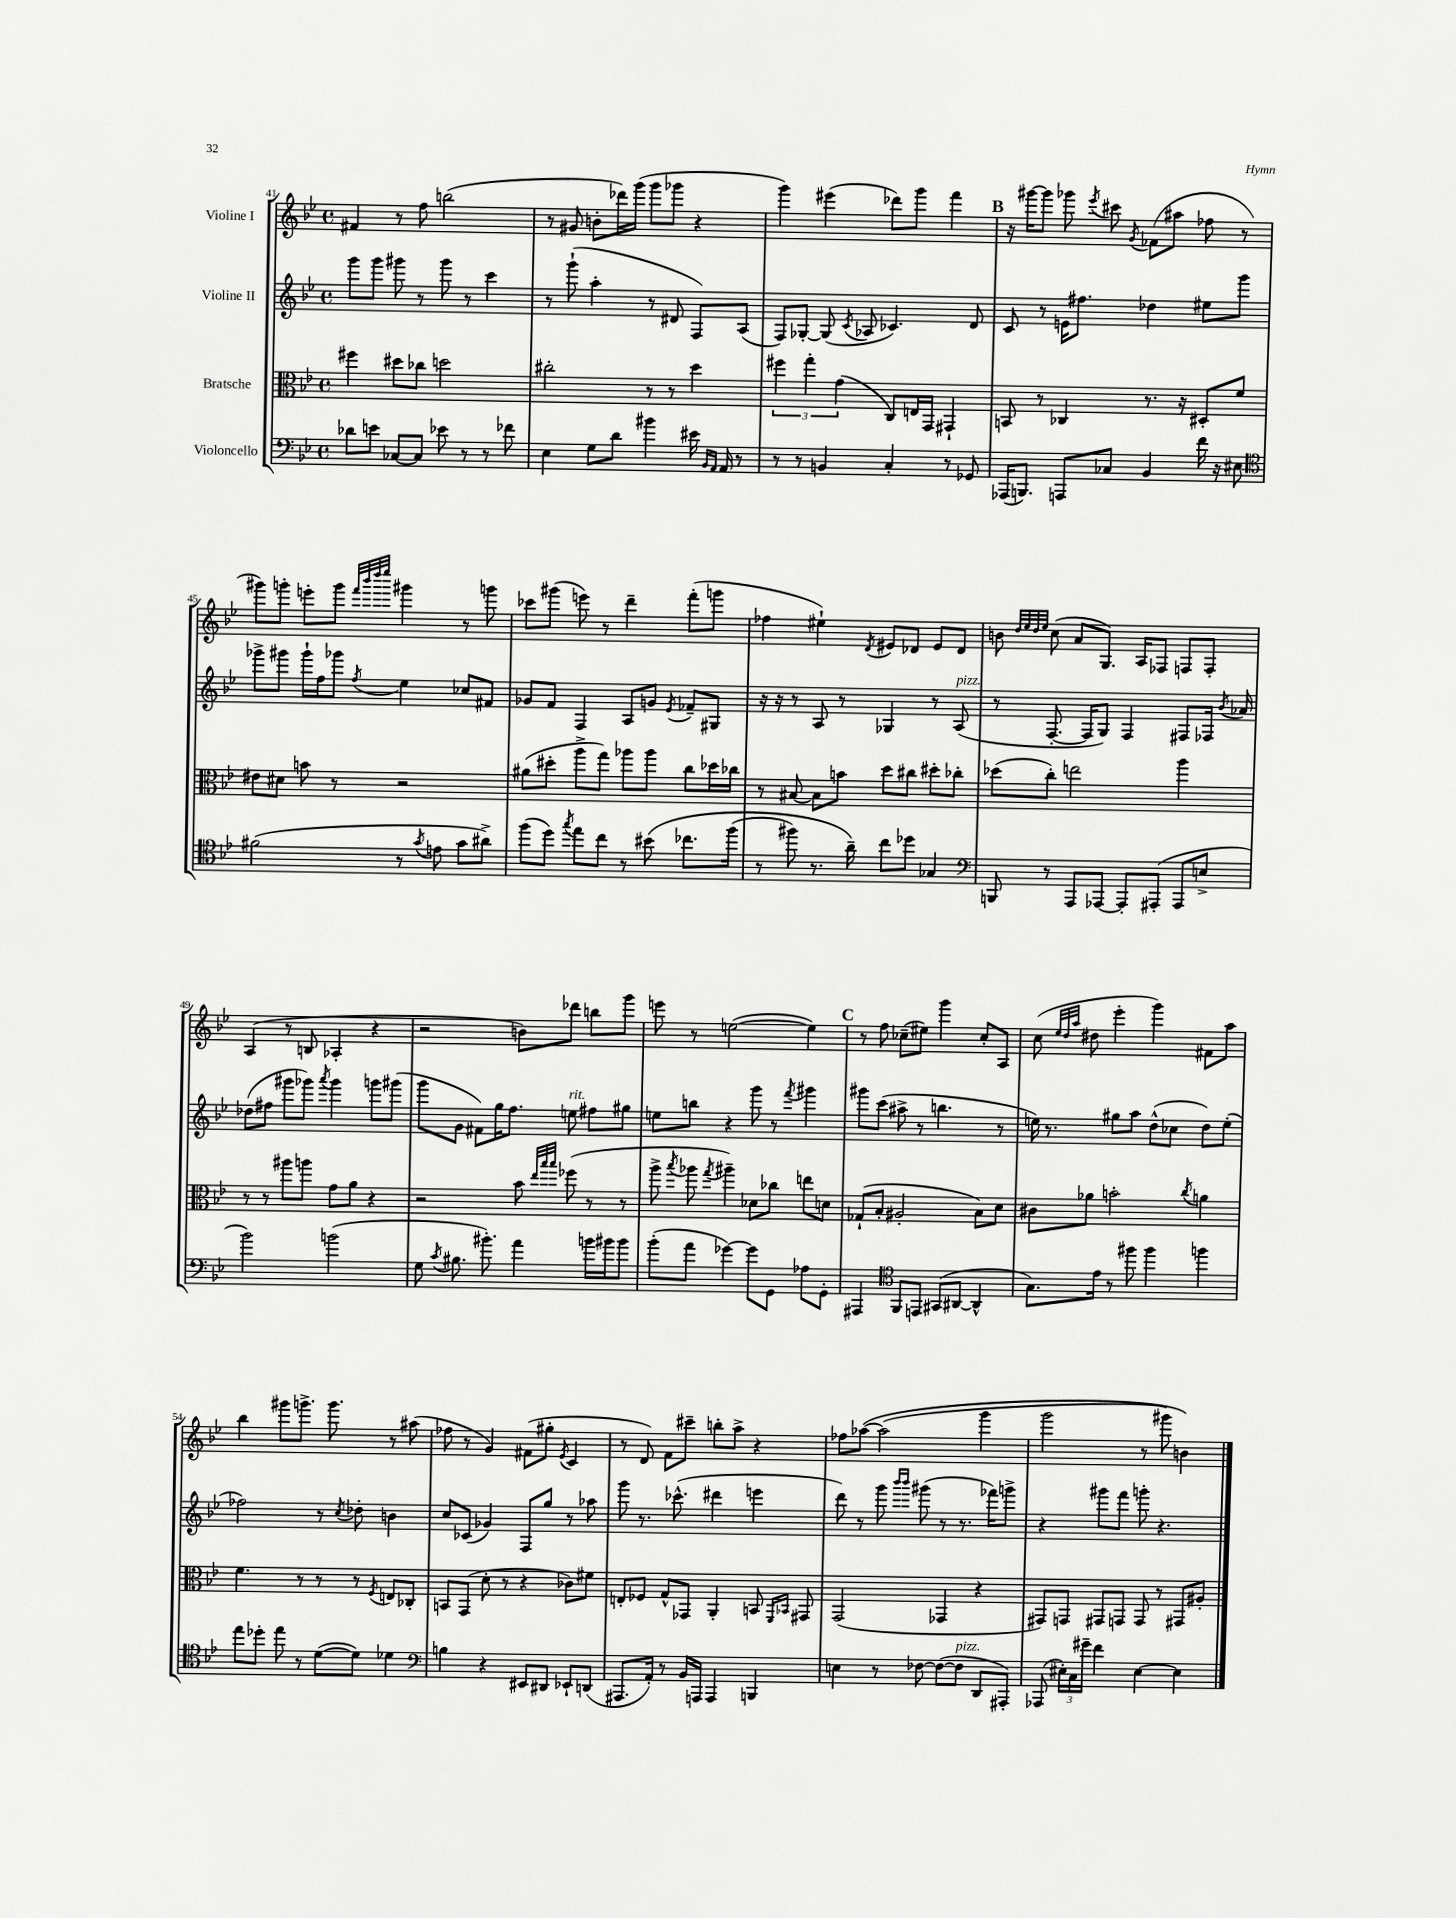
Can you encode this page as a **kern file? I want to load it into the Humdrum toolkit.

**kern	**kern	**kern	**kern
*part4	*part3	*part2	*part1
*staff4	*staff3	*staff2	*staff1
*I"Violoncello	*I"Bratsche	*I"Violine II	*I"Violine I
*clefF4	*clefC3	*clefG2	*clefG2
*k[b-e-]	*k[b-e-]	*k[b-e-]	*k[b-e-]
*M4/4	*M4/4	*M4/4	*M4/4
*met(c)	*met(c)	*met(c)	*met(c)
=41	=41	=41	=41
8d-X\L	4ff#X\	8ggg\L	4f#X/
8en\J	.	8ggg\J	.
[8C-X/L	8dd#X\L	8ggg#X\	8r
8C-/J]	8cc-X\J	8r	8ff\
8e-X\	2ddn\	8ggg#\	(2bbn\
8r	.	8r	.
8r	.	4ccc\	.
8f-X\	.	.	.
=42	=42	=42	=42
4E-\	2cc#X'\	8r	8r
.	.	(8ggg`\	8g#X/
8G\L	.	4aa'\	8bn'\L
8d\J	.	.	16ddd-X\L)
.	.	.	(16ggg\JJ
4b#X\	8r	8r	8ggg\L
.	8r	8d#X/	8ggg-X\J
16e#X\	4dd\	8F/L)	4r
16qqBB-/LL	.	.	.
16qqAA/JJ	.	.	.
16AA/	.	.	.
8r	.	(8A/J	.
=43	=43	=43	=43
8r	6ff#X\	8F/L)	4ggg\)
8r	.	[8G-X'/J	.
.	6gg'\	.	.
4BBn/	.	(8G-/]	(4eee#X\
.	(6g\	.	.
.	.	8qc/	.
.	.	8A-X/	.
4C'/	8C/L)	4.c-X/)	8ddd-X\L)
.	16En/L	.	8ggg\J
.	16GG/JJ	.	.
8r	4GG#X`/	.	4fff\
8GG-X/	.	8d/	.
!!LO:REH:place=s1:t=B
=44	=44	=44	=44
(16AAA-X/KL	8BBn/	8c/	16r
8.BBBn/J)	.	.	[16ggg#X\KL
.	8r	8r	8ggg#\J]
8AAAn/L	4C-X/	16en\KL	8ggg-X\
.	.	8.ff#X\J	.
.	.	.	8qeee-/
8C-X/J	.	.	8ccc#X\
.	.	.	8qg/
4BB-/	8.r	4dd-X\	(8f-X\L
.	.	.	8aa#X\J
.	16r	.	.
16f\	8D#X'/L	8ee#X\L	8ff-X\
16r	.	.	.
8E#X\	8f/J	8ggg\J	8r
!!LO:LB:g=z
=45	=45	=45	=45
*clefC4	*	*	*
(2f#X\	8e#X\L	8ggg-X^\L	8ggg#X\L)
.	8d#X\J	8ggg#X\J	8gggn'\J
.	8bn\	16ggg#`\LL	8eeen'\L
.	.	16ff\J	.
.	8r	8ggg-X\J	8ggg\J
.	.	.	32qqfff/LLL
.	.	.	32qqbbb-/
.	.	.	32qqdddd/
.	.	8qff/	32qqeeee-/JJJ
8r	2r	4ee-\	4ggg#X\
8qg/	.	.	.
8en\	.	.	.
8g\L	.	8cc-X/L	8r
8a#X^\J)	.	8f#X/J	8gggn\
=46	=46	=46	=46
(8ff\L	(8a#X\L	8g-X/L	8ccc-X\L
8dd\J)	8dd#X'\J	8f/J	(8ggg#X\J
8qgg/	.	.	.
8ee-\L	8aa^\L	4F/	8eeen\)
8cc\J	8gg\J)	.	8r
8r	8aa-X\L	8A/L	4ddd~\
(8b#X\	8aa-\J	8gn/J	.
.	.	8qe-/	.
8.cc-X\L	8cc\L	8f-X~/L	(8fff'\L
.	16dd-X\L	8G#X/J	8gggn\J
(16ff\Jk	16cc-X\JJ	.	.
=47	=47	=47	=47
8r	8r	16r	4ff-X\
.	.	16r	.
8ff#X\)	[8B#X/	8r	.
8.r	8B#\L]	8A/	4ee#X`\)
.	8bn\J	8r	.
16a~\)	.	.	.
.	.	.	8qd/
8cc\L	8dd\L	4G-X/	8e#X/L
8dd-X\J	8cc#X\J	.	8d-X/J
4G-X/	8dd#X'\L	8r	8e#/L
!	!	!LO:TX:a:i:t=pizz.	!
.	8cc-X'\J	(8A/	8d-/J
=48	=48	=48	=48
*clefF4	*	*	*
8BBBn/	(8dd-X\L	8r	8bn\
.	.	.	32qqdd/LLL
.	.	.	32qqee-/
.	.	.	32qqdd/
.	.	.	32qqee-/JJJ
8r	8cc'\J)	[8.F'/	(8cc\
8AAA/L	2een\	.	8a/L
.	.	16F/KL]	.
[8AAA-X/J	.	8G/J)	8.G/J)
8AAA-'/L]	.	4F/	.
.	.	.	16A/KL
(8AAA#X'/J	.	.	8F-X/J
8AAA#/L	4aa\	8F#X/L	8Fn/L
8En^/J	.	16F-X/Jk	8F'/J
.	.	8qb-/	.
.	.	16a-X/	.
!!LO:LB:g=z
=49	=49	=49	=49
2b-\)	8r	(8dd-X\L	(4A/
.	8r	8ff#X\J	.
.	8aa#X\L	8ggg#X\L	8r
.	8aan\J	8ggg-X\J)	8Bn/
.	.	8qaaa/	.
(2bn\	8g\L	4ggg-\	4A-X'/
.	8a\J	.	.
.	4r	8gggn\L	4r
.	.	(8ggg#X\J	.
=50	=50	=50	=50
8G\	2r	8ggg\L	2r
8qc/	.	.	.
8.B#X\	.	8g\J	.
.	.	8f#X\L)	.
8.b#X'\)	.	.	.
.	.	16gg\K	.
.	.	8.ff\J	.
4a\	8b-\	.	8bn\L)
.	32qqee-/LLL	.	.
.	32qqbb-/	.	.
.	32qqbb-/JJJ	.	.
!	!	!LO:TX:a:i:t=rit.	!
.	(8ff-X\	8een\	8ddd-X\J
16bn\LL	8r	8ff#X\L	8bbn\L
16b#X\J	.	.	.
8b#\J	8r	8gg#X\J	8ggg\J
=51	=51	=51	=51
(8b-'\L	8aa^\	8een\L	8eeen\
.	8qbb-/	.	.
8a\J	8aa-X\	8bbn\J	8r
.	8qgg/	.	.
[4g-X\)	4aa#X~\)	4r	([2een\
8g-\L]	8d-X\L	8ggg\	.
8GG\J	8cc-X\J	8r	.
.	.	8qfff/	.
8A-X\L	8een\L	4ggg#X\	4ee\])
8GG'\J	8dn\J	.	.
!!LO:REH:place=s1:t=C
=52	=52	=52	=52
4AAA#X/	(8G-X`/L	8ggg#X\L	8r
.	8B-'/J	(8ccc\J	8ff\
*clefC4	*	*	*
8FF/L	2A#X'/	8aa#X^\	(8cc-X~\L
8EEn/J	.	8r	8ee#X\J)
(8GG#X/L	.	4.bbn\	4ggg\
[8AA#X/J	.	.	.
4AA#^^/]	8B-\L)	.	8cc-'/L
.	8d\J	8r	8A/J
=53	=53	=53	=53
8.G\L)	8c#X\L	16een\)	(8cc\
.	.	8.r	.
.	.	.	32qqee-/LLL
.	.	.	32qqdd/
.	.	.	32qqaa/JJJ
.	8a-X\J	.	8dd#X\
16e-\Jk	.	.	.
8r	2bn'\	8gg#X\L	4eee-'\
8ff#X\	.	8aa\J	.
4ff#\	.	(8dd^^\L	4ggg\)
.	.	8cc-X\J	.
.	8qcc/	.	.
4ffn\	4an\	8dd\L)	8f#X\L
.	.	(8ee'\J	8aa\J
!!LO:LB:g=z
=54	=54	=54	=54
8ee-\L	4.f\	2ff-X\)	4bb-\
8dd-X'\J	.	.	.
8ee-\	.	.	8ggg#X\L
8r	8r	.	8.gggn^\J
([8d\L	8r	8r	.
.	.	.	8.ggg\
.	.	8qcc/	.
8d\J])	8r	8dd-X'\	.
.	8qF/	.	.
4d-X\	8En/L	4bn\	8r
.	8C-X'/J	.	(8aa#X\
=55	=55	=55	=55
*clefF4	*	*	*
4Bn\	8BBn/L	8cc/L	8ff-X\
.	(8GG/J	(8c-X/J	8r
4r	8d'\	4g-X/)	4g/)
.	8r	.	.
8EE#X/L	4r	8F/L	(8f#X\L
8DD#X/J	.	8gg/J	8gg#X'\J
.	.	.	8qe-/
8EE-X`/L	8c-X\L)	8r	4c/
(8DDn/J	8f#X\J	8aa-X\	.
=56	=56	=56	=56
8.AAA#X/L	8En'/L	8ggg\	8r
.	8F-X/J	8.r	8d/)
16AA'/Jk)	.	.	.
8r	8G^^/L	.	8f\L
.	.	(8.ccc-X^^\	.
16BB-/LL	8GG-X/J	.	8ccc#X~\J
16AAAn/JJ	.	.	.
4AAA/	4AA'/	4ddd#X\	8bbn'\L
.	.	.	8aa^\J
4BBBn/	8BBn/	4eeen\	4r
.	16qqFF/LL	.	.
.	16qqBB-X/JJ	.	.
.	8GG#X/	.	.
=57	=57	=57	=57
4En\	(2GG/	8ddd\)	8ff-X\L
.	.	8r	([8aa-X\J
8r	.	8ggg\	(2aa-\]
.	.	16qqbbb-/LL	.
.	.	16qqbbb-/JJ	.
[8F-X\	.	(8ggg#X\	.
(8F-\L_	4GG-X/	8r	.
!LO:TX:a:i:t=pizz.	!	!	!
8F-\J]	.	8.r	.
8DD/L	4r	.	4ggg\
.	.	16fff-X\KL)	.
8AAA#X'/J)	.	8gggn^\J	.
=58	=58	=58	=58
(8AAA-X/	8GG#X/L)	4r	2ggg\
24E#X'\LL)	8GGn/J	.	.
24C\	.	.	.
24g#X~\JJ	.	.	.
4f\	8GG#X/L	8ggg#X\L	.
.	8GGn/J	8fff\J	.
[4E#\	8GG/	8gggn'\	8r
.	8r	4.r	8ggg#X\)
4E#\]	8GG#X/L	.	4bn\)
.	8A#X'/J	.	.
==	==	==	==
*-	*-	*-	*-
